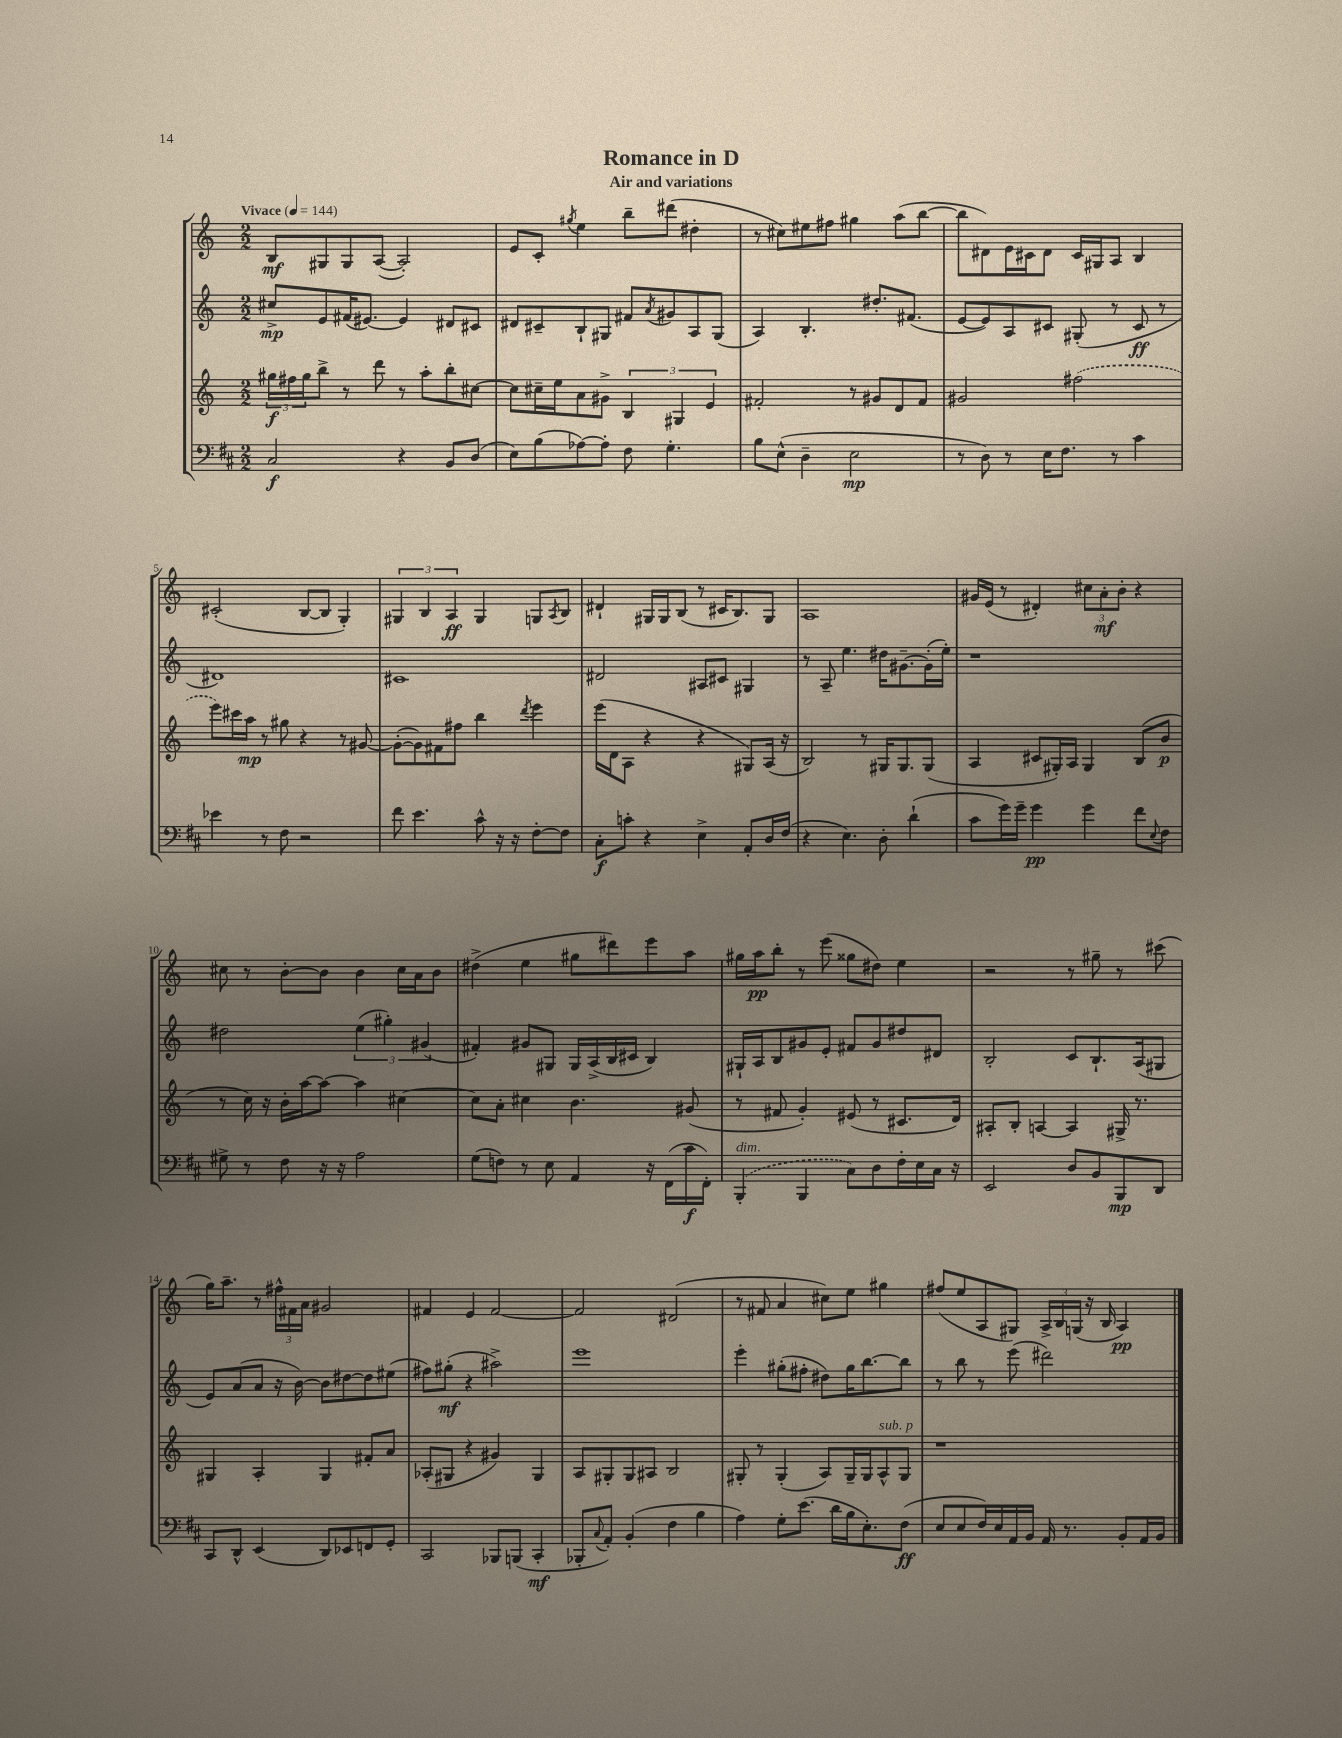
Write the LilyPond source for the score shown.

\header { title = "Romance in D" subtitle = "Air and variations" }
<<
\new StaffGroup <<
\new Staff = "s0" {
    \clef treble \key c \major \numericTimeSignature \time 2/2 \tempo "Vivace" 4 = 144
    b8\mf gis8 gis8 a8~( a2-.) |
    e'8 c'8-. \acciaccatura { gis''8 } e''4 b''8-- dis'''8( dis''4-. |
    r8 cis''8) eis''8 fis''8 gis''4 a''8( b''8~ |
    b''8 dis'8) e'16 cis'16 dis'8 cis'16 gis16 a8 b4 |
    cis'2-.( b8~ b8 g4-.) |
    \tuplet 3/2 { gis4 b4 a4\ff } gis4 g8 \acciaccatura { a8 } b8 |
    dis'4-! gis16 gis16 b8( r8 cis'16 b8.) gis8 |
    a1 |
    gis'16 e'16( r8 dis'4-.) \tuplet 3/2 { cis''8 a'8-.\mf b'8-. } r4 |
    cis''8 r8 b'8~-. b'8 b'4 cis''16 a'16 b'8 |
    dis''4->( e''4 gis''8 dis'''8) e'''8 a''8 |
    gis''16 a''16\pp b''8-. r8 e'''8( gisis''8 dis''8) e''4 |
    r2 r8 gis''8-- r8 cis'''8( |
    g''16) a''8.-- r8 \tuplet 3/2 { fis''16-^ fis'16 a'16 } gis'2 |
    fis'4 e'4 fis'2~ |
    fis'2 dis'2( |
    r8 fis'8 a'4 cis''8) e''8 gis''4 |
    fis''8( e''8 a8 gis8) \tuplet 3/2 { a16-> b16 g16( } r16 b16 a4\pp) \bar "|." |
}
\new Staff = "s1" {
    \clef treble \key c \major \numericTimeSignature \time 2/2
    cis''8->\mp e'8 fis'16( eis'8.~) eis'4 dis'8 cis'8 |
    dis'8 cis'8-- b8-! gis8 fis'8 \acciaccatura { a'8 } gis'8 a8 gis8( |
    a4) b4.-. dis''8.-. fis'8.( |
    e'8~ e'8) a8 cis'8 gis8-.( r8 cis'8\ff r8 |
    dis'1) |
    cis'1 |
    dis'2 ais8 cis'8 gis4 |
    r8 a8-- e''4. dis''16 gis'8.~-- gis'16-.( e''16-.) |
    r1 |
    dis''2 \tuplet 3/2 { e''4( gis''4-.) gis'4( } |
    fis'4-.) gis'8 gis8 gis16 a16->( b16 cis'16 b4) |
    gis16-! a16 b8 gis'8 e'8-. fis'8 gis'8 dis''8 dis'8 |
    b2-. c'8 b8.-! a16( gis8 |
    e'8) a'8( a'8 r16 b'16~) b'8 dis''8~ dis''8 eis''8( |
    fis''8) gis''8-.\mf( r4 ais''2->) |
    e'''1 |
    e'''4-. gis''8-.( fis''8-. dis''8) gis''16 b''8.~ b''8 |
    r8 b''8 r8 e'''8( dis'''2) \bar "|." |
}
\new Staff = "s2" {
    \clef treble \key c \major \numericTimeSignature \time 2/2
    \tuplet 3/2 { gis''16\f fis''16 gis''16 } b''8-> r8 d'''8 r8 a''8-. b''8-. cis''8~ |
    cis''8 cis''16-- e''16 a'8 gis'8-> \tuplet 3/2 { b4 gis4 e'4 } |
    fis'2-. r8 gis'8 d'8 fis'8 |
    gis'2 \once \slurDashed fis''2( |
    e'''8) cis'''16 a''16\mp r8 gis''8 r4 r8 gis'8~ |
    gis'8~-.( gis'8) fis'8 fis''8 b''4 \acciaccatura { d'''8 } e'''4 |
    e'''16( d'16 a8 r4 r4 gis8) a16( r16 |
    b2) r8 gis16 gis8. gis8( |
    a4 cis'8 gis16-.) a16 gis4 b8( b'8\p |
    r8 c''16) r16 b'16-. a''16~ a''8~ a''4 cis''4~ |
    cis''8 a'8-. cis''4 b'4. gis'8( |
    r8 fis'8 g'4-.) eis'8( r8 cis'8. d'16) |
    ais8-. b8-. a4~ a4 gis16-> r8. |
    gis4 a4-. gis4 fis'8-. a'8 |
    aes8-.( gis8 r4 gis'4) gis4 |
    a8 gis8-. gis8 ais8 b2 |
    gis8-. r8 gis4-.( a8) gis16-- gis16 a8-^^\markup { \italic "sub. p" } gis8 |
    r1 \bar "|." |
}
\new Staff = "s3" {
    \clef bass \key d \major \numericTimeSignature \time 2/2
    cis2\f r4 b,8 d8( |
    e8) b8( aes8~) aes8-. fis8 g4.-. |
    b8 e8-^( d4-- e2\mp |
    r8 d8) r8 e16 fis8. r8 cis'4 |
    ees'4 r8 fis8 r2 |
    fis'8 e'4. cis'8-^ r16 r16 fis8~-. fis8 |
    cis8-.\f c'8-. r4 e4-> a,8-. d16 fis16( |
    r4 e4.) d8-. d'4-!( |
    cis'8 g'16) g'16-- g'4\pp g'4 fis'8 \appoggiatura { e8 } fis8 |
    gis8-> r8 fis8 r16 r16 a2 |
    g8( f8) r8 e8 a,4 r16 fis,16( cis'16\f fis,16-.) |
    \once \slurDashed b,,4-.^\markup { \italic "dim." }( b,,4 cis8) d8 fis16-. e16 cis16 r16 |
    e,2 d8 b,8 b,,8\mp d,8 |
    cis,8 d,8-^ e,4( d,8) ees,8 f,8 g,8-. |
    cis,2 bes,,8 b,,8( cis,4-.\mf |
    bes,,8-. \appoggiatura { cis8 } a,8-.) b,4-.( fis4 b4 |
    a4) g8-. e'8.( d'16 b16 e8.-.) fis8\ff( |
    e8 e8 fis16) e16 a,16 b,16 a,16 r8. b,8-. a,16 b,16 \bar "|." |
}
>>
>>
